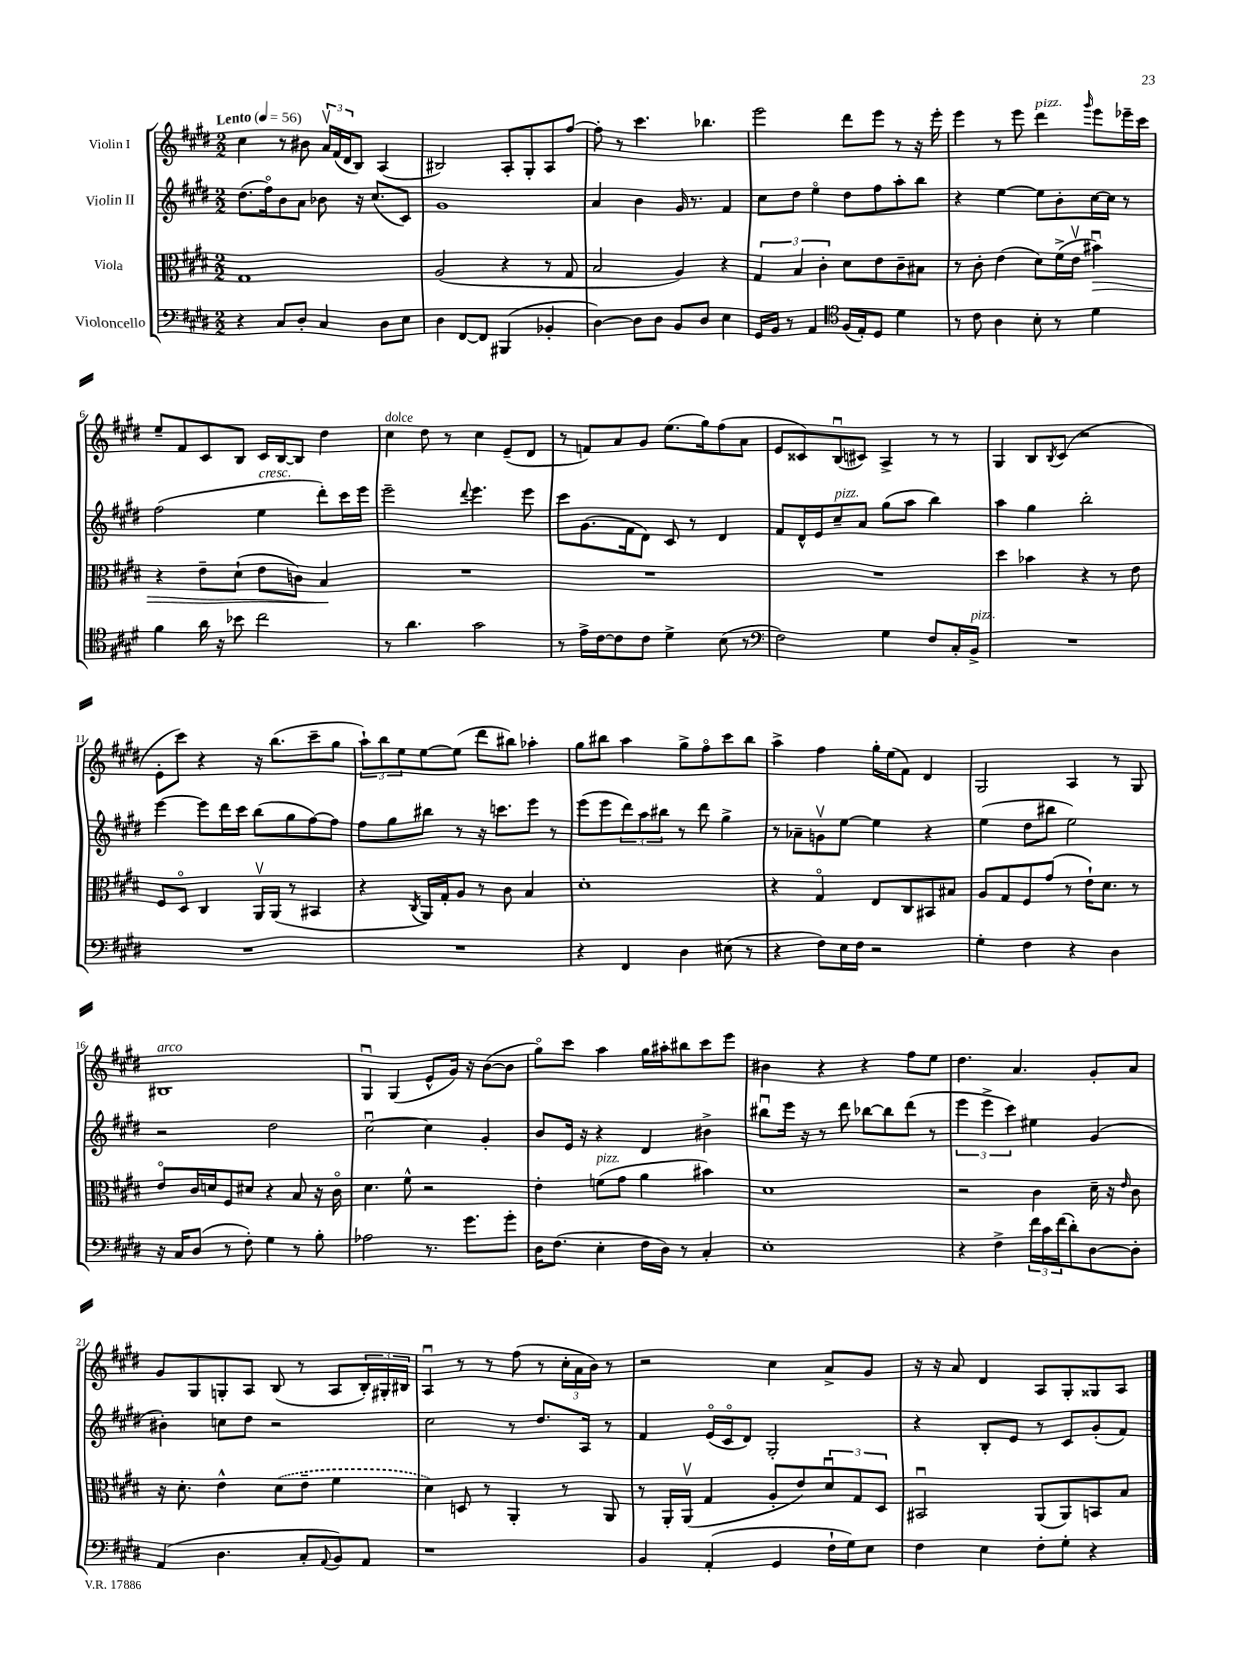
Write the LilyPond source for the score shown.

<<
\new StaffGroup <<
\new Staff = "s0" \with { instrumentName = "Violin I" } {
    \clef treble \key e \major \numericTimeSignature \time 2/2 \tempo "Lento" 4 = 56
    cis''4 r8 bis'8 \tuplet 3/2 { a'16\upbow fis'16( dis'16 } b8) a4( |
    bis2) a8-. gis8-. a8 fis''8~ |
    fis''8-. r8 cis'''4. bes''4. |
    e'''2 dis'''8 e'''8 r8 r16 e'''16-. |
    e'''4 r8 e'''8 dis'''4^\markup { \italic "pizz." } \grace { gis'''16 } e'''8 ees'''16-- cis'''16 |
    e''8-- fis'8 cis'8 b8 cis'16 b16~ b8 dis''4 |
    cis''4^\markup { \italic "dolce" } dis''8 r8 cis''4 e'8--( dis'8 |
    r8 f'8) a'8 gis'8 e''8.( gis''16) fis''8( a'8 |
    e'8 cisis'8) b8\downbow( cis'8) a4-> r8 r8 |
    gis4 b8 \acciaccatura { b8 } cis'8( r2 |
    e'8-. cis'''8) r4 r16 b''8.( cis'''8-- gis''8 |
    \tuplet 3/2 { a''8-!) b''8 e''8 } e''8~ e''8( dis'''8 bis''8) aes''4-. |
    gis''8 bis''8 a''4 gis''8-> fis''8\flageolet cis'''8 bis''8 |
    a''4-> fis''4 gis''16-. e''16( fis'8) dis'4 |
    gis2 a4 r8 gis8 |
    bis1^\markup { \italic "arco" } |
    gis4\downbow gis4( e'8-^ gis'16) r16 b'8~( b'8 |
    gis''8\flageolet) cis'''8 a''4 gis''16 ais''16-. bis''8 cis'''8 e'''8 |
    bis'4 r4 r4 fis''8 e''8 |
    dis''4. a'4. gis'8-. a'8 |
    gis'8 gis8 g8-. a8 b8( r8 a8 \tuplet 3/2 { b16-.) gis16-. bis16 } |
    a4\downbow r8 r8 fis''8( r8 \tuplet 3/2 { cis''16-. a'16 b'16) } r8 |
    r2 cis''4 a'8-> gis'8 |
    r16 r16 a'8 dis'4 a8 gis8-. gisis8 a8 \bar "|." |
}
\new Staff = "s1" \with { instrumentName = "Violin II" } {
    \clef treble \key e \major \numericTimeSignature \time 2/2
    dis''8.( fis''16\flageolet) b'8 a'8 bes'8 r16 cis''8.( cis'8) |
    gis'1 |
    a'4 b'4 gis'16 r8. fis'4 |
    cis''8 dis''8 e''4\flageolet dis''8 fis''8 a''8-. b''8 |
    r4 e''4~ e''8 b'8-. cis''16~ cis''16 r8 |
    fis''2( e''4^\markup { \italic "cresc." } dis'''8-.) cis'''16 e'''16 |
    e'''2-- \appoggiatura { dis'''8 } e'''4. e'''8 |
    cis'''8 gis'8.( fis'16 dis'8) cis'8 r8 dis'4 |
    fis'8 dis'16-^ e'16 cis''8--^\markup { \italic "pizz." } a'8 gis''8( a''8 b''4) |
    a''4 gis''4 b''2-. |
    e'''4~ e'''8 dis'''16 cis'''16 b''8( gis''8 fis''8~) fis''8 |
    fis''8 gis''8 bis''8 r8 r16 c'''8. e'''8 r8 |
    e'''8( e'''8 \tuplet 3/2 { dis'''8) a''8 bis''8 } r8 dis'''8 gis''4-> |
    r8 aes'8-- g'8\upbow e''8~ e''4 r4 |
    e''4( dis''8 bis''8 e''2) |
    r2 dis''2 |
    cis''2~\downbow cis''4 gis'4-. |
    b'8 e'16 r16 r4 dis'4 bis'4-> |
    bis''8\downbow e'''16 r16 r8 dis'''8 bes''8~ bes''8 dis'''8( r8 |
    \tuplet 3/2 { e'''4 e'''4-> cis'''4) } eis''4 gis'4( |
    bis'4-.) c''8 dis''8 r2 |
    cis''2 r8 dis''8. a16 r8 |
    fis'4 e'16\flageolet( cis'16\flageolet dis'8) gis2-. |
    r4 b8-. e'8 r8 cis'8 gis'8-.( fis'8) \bar "|." |
}
\new Staff = "s2" \with { instrumentName = "Viola" } {
    \clef alto \key e \major \numericTimeSignature \time 2/2
    gis1 |
    a2( r4 r8 gis8 |
    b2 a4) r4 |
    \tuplet 3/2 { gis4 b4 cis'4-. } dis'8 e'8 cis'8-- bis8 |
    r8 cis'8-. e'4( dis'8) fis'16->( e'16\upbow bis'4\downbow\>) |
    r4 e'8-- dis'8-!( e'8 c'8) b4\! |
    R1 |
    R1 |
    R1 |
    dis''4 bes'4 r4 r8 e'8 |
    fis8 dis8\flageolet cis4 a,16\upbow a,16( r8 bis,4 |
    r4 \acciaccatura { cis8 } a,16) gis16-. a8 r8 cis'8 b4 |
    dis'1-. |
    r4 gis4\flageolet e8 cis8 bis,8 bis8 |
    a8 gis8 fis8 gis'8( r8 e'16-!) dis'8. r8 |
    e'8\flageolet cis'16 d'16 fis8 dis'8 r4 b8 r16 cis'16\flageolet |
    dis'4. fis'8-^ r2 |
    e'4-. f'8^\markup { \italic "pizz." }( gis'8 a'4 bis'4) |
    dis'1 |
    r2 cis'4 dis'16-- r16 \grace { e'16 } cis'8 |
    r16 dis'8.-. e'4-^ \once \slurDashed dis'8( e'8-- fis'4 |
    dis'4) d8 r8 a,4-. r8 a,8 |
    r8 a,16-. a,16\upbow( gis4 a8-. e'8) \tuplet 3/2 { dis'8\downbow gis8 dis8 } |
    bis,2\downbow a,8( a,8) b,8 b8 \bar "|." |
}
\new Staff = "s3" \with { instrumentName = "Violoncello" } {
    \clef bass \key e \major \numericTimeSignature \time 2/2
    r4 cis8 dis8-. cis4 dis8 e8 |
    dis4 fis,8~ fis,8 bis,,4( bes,4-. |
    dis4~) dis8 dis8 b,8 dis8 e4 |
    gis,16 b,16 r8 a,4 \clef tenor fis16( e16-.) dis8 dis'4 |
    r8 cis'8 a4 b8-. r8 dis'4 |
    fis'4 a'16 r16 bes'8 cis''2 |
    r8 a'4. gis'2 |
    r8 e'16-> cis'16~ cis'8 cis'8 dis'4-> b8( r8 |
    \clef bass fis2) gis4 fis8 cis16-. b,16->^\markup { \italic "pizz." } |
    R1 |
    R1 |
    R1 |
    r4 fis,4 dis4 eis8( r8 |
    r4 fis8) e16 fis16 r2 |
    gis4-. fis4 r4 dis4 |
    r16 cis16 dis8( r8 fis8-.) gis4 r8 b8-. |
    aes2 r8. gis'8. gis'8-. |
    dis16 fis8.( e4-. fis16 dis16) r8 cis4-. |
    e1-. |
    r4 fis4-> \tuplet 3/2 { fis'16 cis'16 fis'16( } dis'8-.) dis8~ dis8-. |
    a,4( dis4. cis8-. \appoggiatura { a,8 } b,8) a,8 |
    r1 |
    b,4 a,4-.( gis,4 fis16-! gis16) e8 |
    fis4 e4 fis8-. gis8-. r4 \bar "|." |
}
>>
>>
